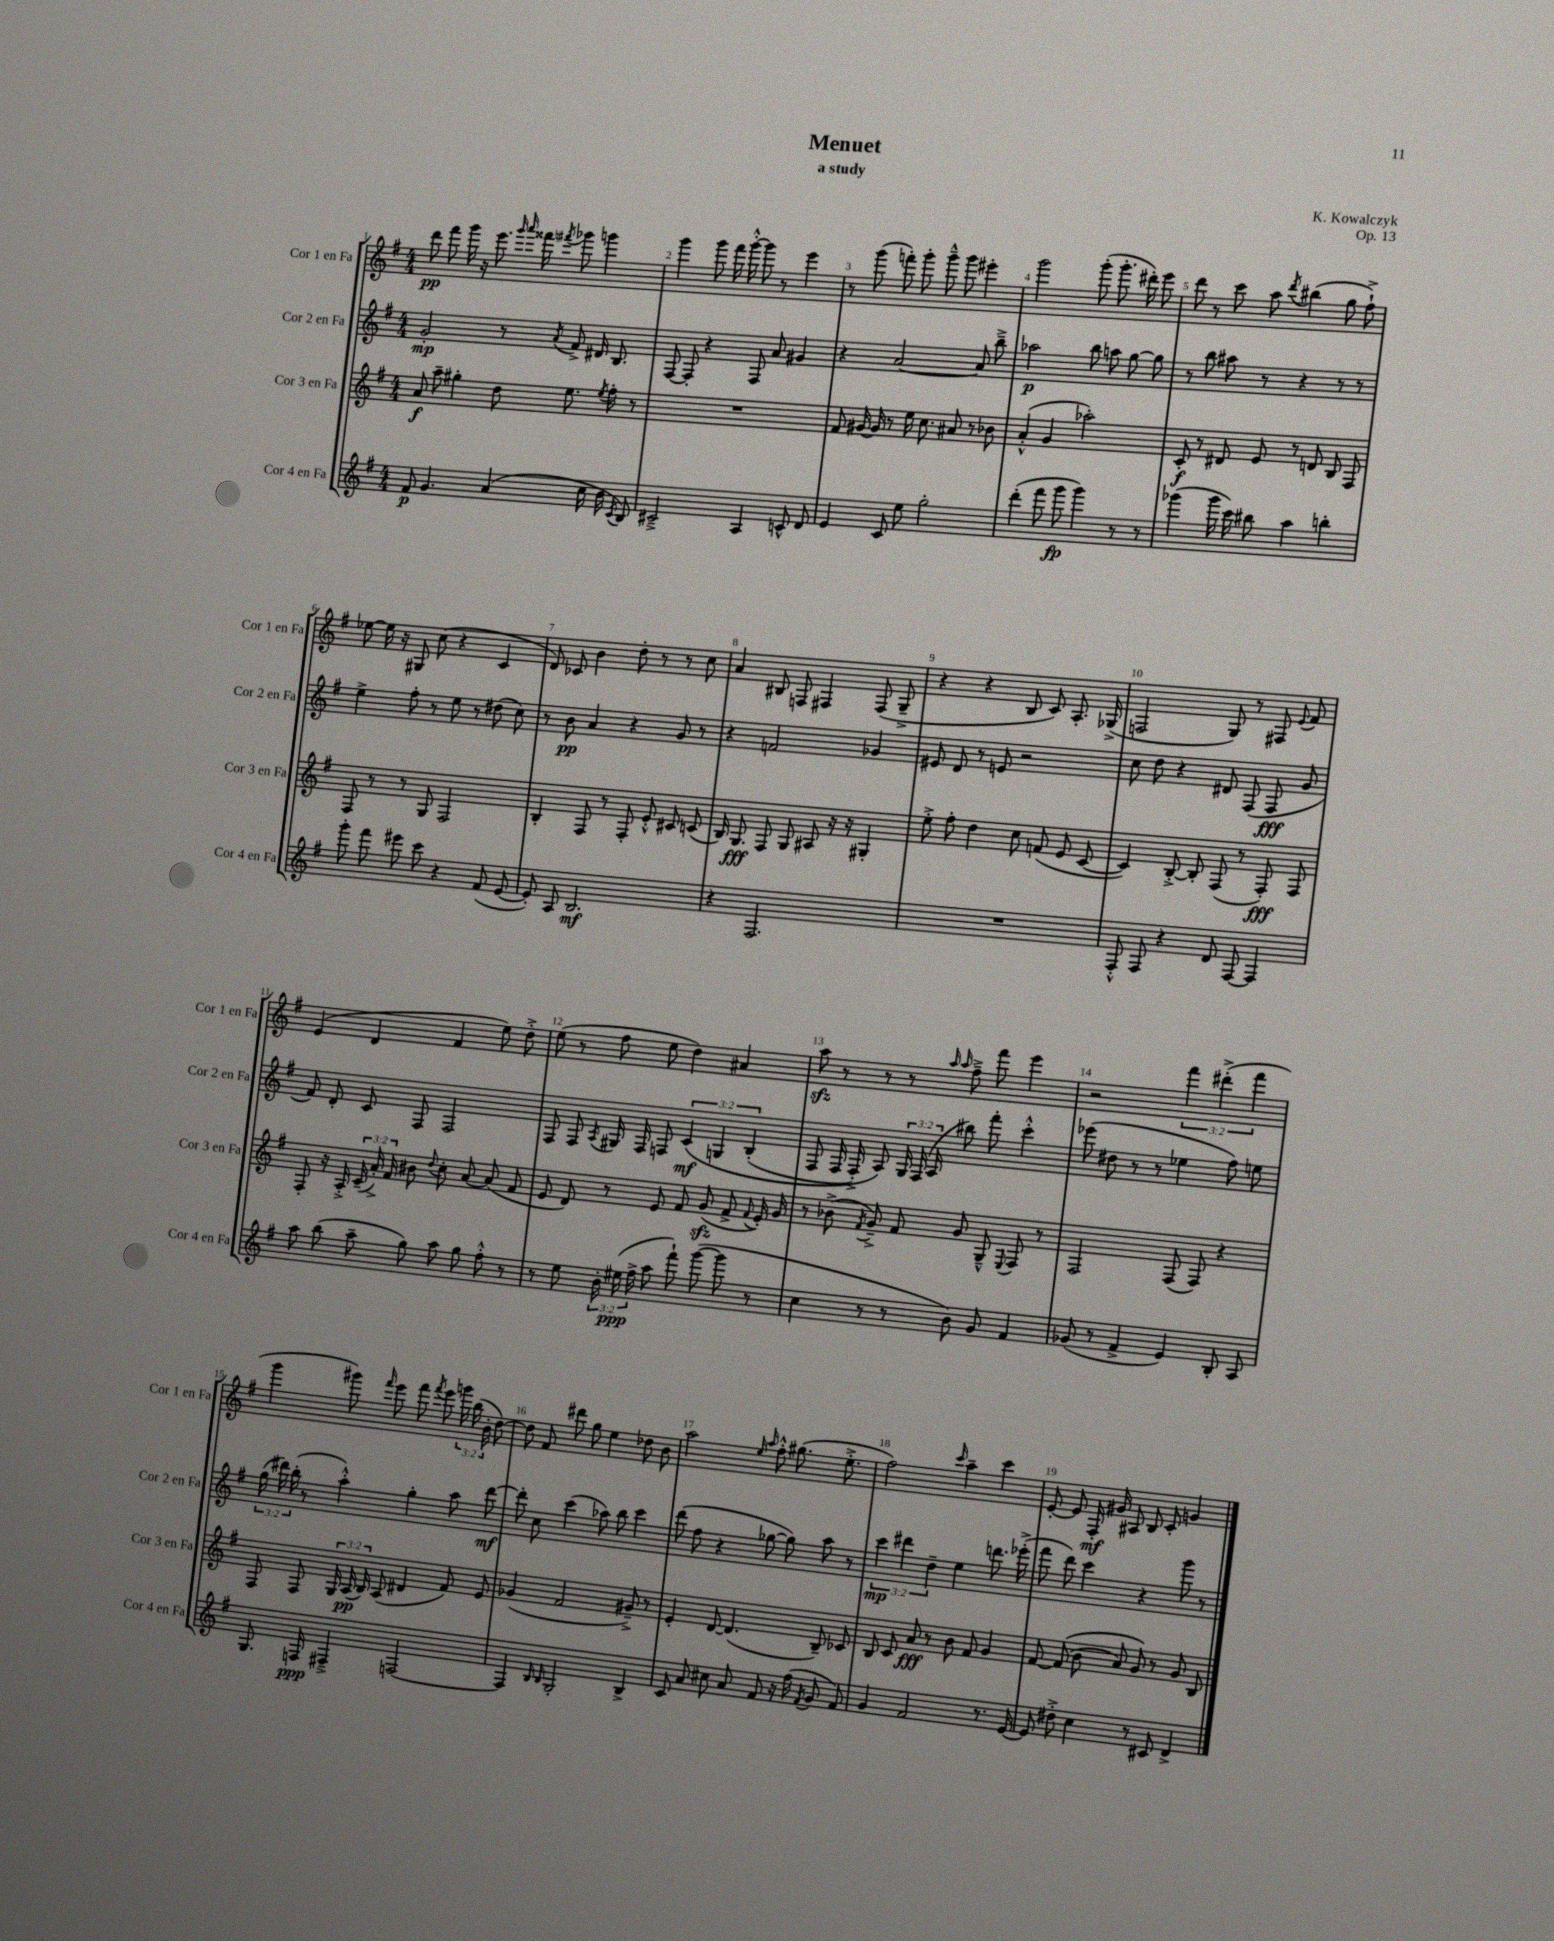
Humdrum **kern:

**kern	**kern	**kern	**kern
*staff4	*staff3	*staff2	*staff1
*clefG2	*clefG2	*clefG2	*clefG2
*k[f#]	*k[f#]	*k[f#]	*k[f#]
*M4/4	*M4/4	*M4/4	*M4/4
8f#	8a	2g'	8ddd
4.g	8aa~	.	8fff#
.	4gg#'	.	16ggg
.	.	.	16r
.	.	.	8.eee
(4a	8dd	8r	.
.	.	.	16qqggg
.	.	.	16qqaaa
.	.	.	16fff##
.	.	8qa	8qfff#
.	8.ee	8f#^	8ggg-
16cc	.	16d#	4ggg
.	8qee	.	.
16b	16ff#'	8.B	.
8qc	.	.	.
8B)	8r	.	.
=	=	=	=
2c#~^	1r	[8F#	4ggg
.	.	8F#']	.
.	.	4r	8ggg
.	.	.	16fff#
.	.	.	[16ggg'^^
4A	.	8F#	8ggg]
.	.	8a	8r
8c^^	.	4g#	4eee
8d	.	.	.
=	=	=	=
4e	8f#	4r	8r
.	[16g#	.	(8ggg
.	16g#]	.	.
8c	8r	[2a	8fff')
8ee	16ee	.	8ggg'
.	8.cc	.	.
2gg'	.	.	8ggg~^^
.	8a#	.	8ggg
.	8r	8a]	4eee#'
.	8b-	8bb~^	.
=	=	=	=
(4ddd'	(4a'^^	2aa-	2ggg
8fff#	4g	.	.
8ggg	.	.	.
4ggg)	2aa-')	8bb	(8ggg'
.	.	8aa	8.ggg'
8r	.	[8gg	.
.	.	.	16ddd#')
8r	.	8gg]	8eee
=	=	=	=
(4ggg-	8c'	8r	8ddd
.	8r	8bb	8r
16ggg-	8d#	8aa#	8ccc
16ccc)	.	.	.
8bb#	8e	8r	8aa
.	.	.	8qddd
4aa	8r	4r	(4bb#
.	8d	.	.
4bb'	8B	8r	8gg
.	8F#	8r	8ff#`^)
=	=	=	=
8ggg'	8F#	4ee^	[8ee-
8fff#	8r	.	16ee-]
.	.	.	16r
8eee#	8r	8ff#'	8G#
8ccc	8G	8r	(8cc
4r	2F#	8ee	4r
.	.	8r	.
(8f#	.	(8dd#	4c
[8e	.	8cc)	.
=	=	=	=
8e'])	4B'	8r	8d)
8A	.	8b	8c-
2.B	8F#	4a	4b
.	8r	.	.
.	8F#'	4r	8dd'
.	8e'^^	.	8r
.	8c#	8g	8r
.	(8c	8r	8cc
=	=	=	=
4r	16B)	4r	4a
.	8.G	.	.
2.F#	8F#	2f	8B#
.	8G	.	8F
.	8A#	.	4F#
.	16r	.	.
.	16r	.	.
.	4G#'	4g-	(8F#
.	.	.	8G~^
=	=	=	=
1r	8ee'^	8e#	4r
.	8ff#'	8d	.
.	4dd	8r	4r
.	.	8e	.
.	8cc	2r	8B
.	(8f	.	8c)
.	8e	.	8.A'
.	[8c	.	.
.	.	.	(16G-^
=	=	=	=
8F#'^^	4c])	8cc	2F
8F#	.	8dd	.
4r	[8B'^	4r	.
.	8B']	.	.
8d	(8F#	8d#	8G)
[8F#	8r	(8F#	8r
4F#]	8F#')	8F#	8F#
.	.	.	8qqe
.	8F#	8g	8f#
=	=	=	=
8aa	8F#'	8f#)	(4e
(8bb	16r	8d'	.
.	16A'^	.	.
8aa~	(24c~	8c	4d
.	24a'^)	.	.
.	24f#	.	.
8gg)	8b#	8F#	.
.	8qqdd	.	.
8aa	8cc'	2F#	4f#
8gg	[8a	.	.
8ff#'^^	(8a]	.	8ee)
8r	8f#	.	8dd'^
=	=	=	=
8r	8e	8F#	(8ee
8ee	8d)	8F#	8r
.	.	8qA	.
24b'	8r	16G#	8ff#
(24ee#	.	.	.
.	.	16F#	.
24ff#^	.	.	.
8aa	8e	8F	8ee
8fff#`)	8f#	&(6c	4dd)
([8ggg	(8g	.	.
.	.	6G	.
8ggg]	8f#^	.	4a#
.	.	(6B'	.
.	8qqf#	.	.
8r	16e')	.	.
.	16g	.	.
=	=	=	=
4cc	8r	8F#	8aa
.	(8b-^	16F#	8r
.	.	16F#'^)	.
.	8qf#	.	.
8r	8g~^)	8A&)	8r
8r	8f#	24G	8r
.	.	(24F#	.
.	.	24A	.
.	.	.	16qqaa
.	.	.	16qqaa
8b)	8g	8bb#)	8ff#~^
8g	8G~^^	8fff#'	8fff#
.	8qqE	.	.
4f#	8F#	4ccc'^^	4eee
.	8r	.	.
=	=	=	=
(8g-	2F#	(8eee-	2r
8r	.	8dd#	.
4f#^	.	8r	.
.	.	8r	.
4e)	(8F#	4ee-	6fff#
.	8F#)	.	.
.	.	.	(6ddd#'^
8B'	4r	8ff#)	.
.	.	.	6fff#
8A	.	8ee	.
=	=	=	=
8.G	8F#	(24gg	4ggg
.	.	24ddd#)	.
.	.	(24bb'	.
.	8F#	8r	.
16F	.	.	.
4F#~^	24G	4aa'^^)	8ggg#)
.	(24A	.	.
.	24B)	.	.
.	.	.	16qqfff#
.	(8A	.	8eee
[2F	4d#	4gg'	8fff#
.	.	.	8qfff#
.	.	.	8eee
.	8f#)	8aa	24ggg
.	.	.	(24bb
.	.	.	24b'
.	8e	[8ddd#	[8dd)
=	=	=	=
4F]	(4g-	8ddd#']	8dd]
.	.	8cc	8f#
16qqB	.	.	.
16qqB	.	.	.
2G'	2f#	(4ccc	8ddd#
.	.	.	8gg
.	.	8aa-)	4ee
.	.	8bb	.
4B^	8g#~^)	4ccc	8dd-
.	8r	.	8b
=	=	=	=
8c	4e'	(8ddd	2aa
8a	.	8ff#	.
8cc#	[8d	4r	.
8a	(4.d]	.	.
.	.	.	16qqee
.	.	.	16qqaa
8f#	.	[8gg-	8ff#'^^
16r	.	8gg-])	(8.gg#
(16ff#	.	.	.
8qf#	.	.	.
8g	8B~)	8aa	.
.	.	.	8.ee'^
8f#)	8c-	8r	.
=	=	=	=
4g	8B	6ccc	2ff#)
.	8c	.	.
.	.	6ddd#	.
2f#	8a	.	.
.	.	6dd~	.
.	8r	.	.
.	.	.	16qqccc
.	8b	4ee	4aa~
.	8f#	.	.
8.r	4g	8.ddd	4ccc
[16e	.	(16eee-'^	.
=	=	=	=
8e]	[8f#	8fff#	[8e'
8dd#'^	&((8f#]	8ddd)	8e]
4cc	8b	4ccc	16F#'
.	.	.	16g#
.	8a)	.	8A#
8r	8g&)	4r	8B
8c#	8r	.	8c'
4d^	8g	8ggg	4g
.	8B	8r	.
==	==	==	==
*-	*-	*-	*-
